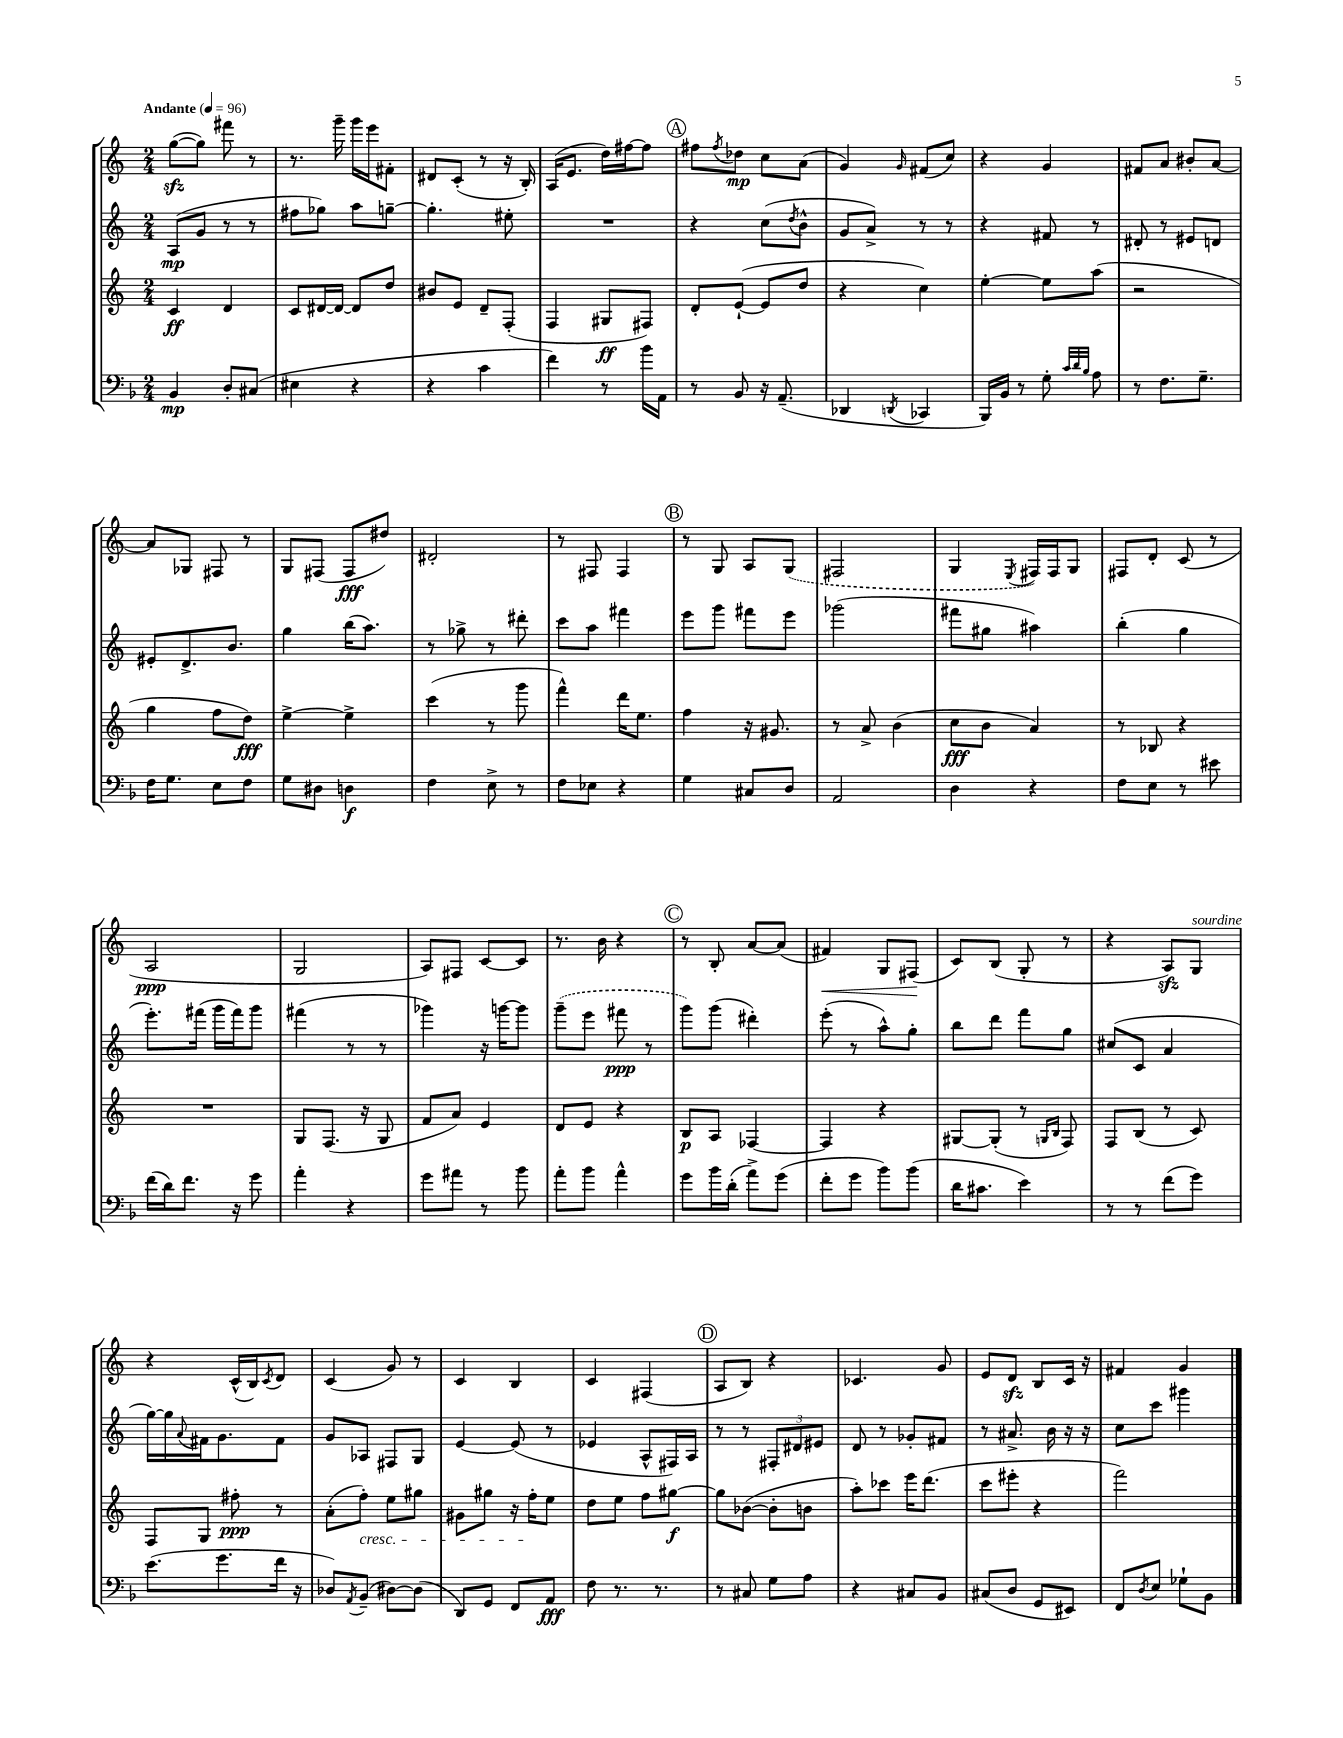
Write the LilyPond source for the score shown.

<<
\new StaffGroup <<
\new Staff = "s0" {
    \clef treble \key c \major \numericTimeSignature \time 2/4 \tempo "Andante" 4 = 96
    g''8~\sfz( g''8) fis'''8 r8 |
    r8. g'''16-- g'''16 e'''16 fis'8-. |
    dis'8 c'8-.( r8 r16 b16-.) |
    a16( e'8. d''16) fis''16~ fis''8 |
    \mark \markup { \circle "A" } fis''8 \acciaccatura { fis''8 } des''8\mp c''8 a'8( |
    g'4) \grace { g'16 } fis'8( c''8) |
    r4 g'4 |
    fis'8 a'8 bis'8-. a'8~ |
    a'8 ges8 fis8 r8 |
    g8 fis8( fis8\fff dis''8) |
    dis'2-. |
    r8 fis8 fis4 |
    \mark \markup { \circle "B" } r8 g8 a8 \once \slurDashed g8( |
    fis2 |
    g4 \acciaccatura { e8 } fis16) fis16 g8 |
    fis8 d'8-. c'8( r8 |
    a2\ppp |
    g2 |
    a8) fis8 c'8~ c'8 |
    r8. b'16 r4 |
    \mark \markup { \circle "C" } r8 b8-. a'8~ a'8( |
    fis'4\<) g8 fis8\!( |
    c'8) b8( g8-. r8 |
    r4 a8\sfz) g8^\markup { \italic "sourdine" } |
    r4 c'16-^( b16) \acciaccatura { c'8 } d'8 |
    c'4( g'8) r8 |
    c'4 b4 |
    c'4 fis4( |
    \mark \markup { \circle "D" } a8 b8) r4 |
    ces'4. g'8 |
    e'8 d'8\sfz b8 c'16 r16 |
    fis'4 g'4 \bar "|." |
}
\new Staff = "s1" {
    \clef treble \key c \major \numericTimeSignature \time 2/4
    a8\mp( g'8 r8 r8 |
    fis''8 ges''8) a''8 g''8~-- |
    g''4.-. eis''8-. |
    R2 |
    \mark \markup { \circle "A" } r4 c''8( \acciaccatura { d''8 } b'8-^ |
    g'8 a'8->) r8 r8 |
    r4 fis'8 r8 |
    dis'8-. r8 eis'8 d'8 |
    eis'8-. d'8.-> b'8. |
    g''4 b''16( a''8.) |
    r8 ges''8-> r8 dis'''8-. |
    c'''8 a''8 fis'''4 |
    \mark \markup { \circle "B" } e'''8 g'''8 fis'''8 e'''8 |
    ges'''2( |
    fis'''8 gis''8 ais''4) |
    b''4-.( g''4 |
    e'''8.-.) fis'''16( g'''16 fis'''16) g'''8 |
    fis'''4( r8 r8 |
    ges'''4) r16 g'''16~ g'''8 |
    \once \slurDashed g'''8--( e'''8 fis'''8\ppp r8 |
    \mark \markup { \circle "C" } g'''8) g'''8( dis'''4-.) |
    e'''8-.( r8 a''8-^) g''8-. |
    b''8 d'''8 f'''8 g''8 |
    cis''8( c'8 a'4 |
    g''16~) g''16 \appoggiatura { a'8 } fis'16 g'8. fis'8 |
    g'8 aes8 fis8 g8 |
    e'4~ e'8( r8 |
    ees'4 a8-^ fis16) a16 |
    \mark \markup { \circle "D" } r8 r8 \tuplet 3/2 { fis8-. dis'8 eis'8 } |
    d'8 r8 ges'8-. fis'8 |
    r8 ais'8.-> b'16 r16 r16 |
    c''8 c'''8 gis'''4 \bar "|." |
}
\new Staff = "s2" {
    \clef treble \key c \major \numericTimeSignature \time 2/4
    c'4\ff d'4 |
    c'8 dis'16~ dis'16~ dis'8 d''8 |
    bis'8 e'8 d'8-- f8-.( |
    f4 gis8\ff fis8) |
    \mark \markup { \circle "A" } d'8-. e'8~-!( e'8 d''8 |
    r4 c''4) |
    e''4~-. e''8 a''8( |
    r2 |
    g''4 f''8 d''8\fff) |
    e''4~-> e''4-> |
    c'''4( r8 g'''8 |
    f'''4-^) d'''16 e''8. |
    \mark \markup { \circle "B" } f''4 r16 gis'8. |
    r8 a'8-> b'4( |
    c''8\fff b'8 a'4) |
    r8 bes8 r4 |
    R2 |
    g8 f8.( r16 g8 |
    f'8 a'8) e'4 |
    d'8 e'8 r4 |
    \mark \markup { \circle "C" } b8\p a8 fes4~ |
    fes4 r4 |
    gis8~ gis8-.( r8 \grace { g16 b16 } f8) |
    f8 b8( r8 c'8) |
    f8 g8 fis''8-.\ppp r8 |
    a'8-.( f''8-.\cresc) e''8 gis''8 |
    gis'8 gis''8 r16 f''16-.\! e''8 |
    d''8 e''8 f''8 gis''8~\f |
    \mark \markup { \circle "D" } gis''8 bes'8~( bes'8-. b'8 |
    a''8-.) ces'''8 e'''16 d'''8.( |
    c'''8 eis'''8-. r4 |
    f'''2) \bar "|." |
}
\new Staff = "s3" {
    \clef bass \key f \major \numericTimeSignature \time 2/4
    bes,4\mp d8-. cis8( |
    eis4 r4 |
    r4 c'4 |
    f'4) r8 bes'16 a,16 |
    \mark \markup { \circle "A" } r8 bes,8 r16 a,8.--( |
    des,4 \acciaccatura { d,8 } ces,4 |
    bes,,16) bes,16 r8 g8-. \grace { c'32 d'32 bes32 } a8 |
    r8 f8. g8.-- |
    f16 g8. e8 f8 |
    g8 dis8 d4\f |
    f4 e8-> r8 |
    f8 ees8 r4 |
    \mark \markup { \circle "B" } g4 cis8 d8 |
    a,2 |
    d4 r4 |
    f8 e8 r8 eis'8 |
    f'16( d'16) f'8. r16 g'8 |
    a'4-. r4 |
    g'8 ais'8 r8 bes'8 |
    a'8-. bes'8 a'4-^ |
    \mark \markup { \circle "C" } g'8 bes'16 d'16-.( a'8->) g'8( |
    f'8-. g'8 bes'8) bes'8( |
    d'16 cis'8. e'4) |
    r8 r8 f'8( g'8) |
    e'8.( g'8. f'16 r16 |
    des8) \acciaccatura { a,8 } bes,8--( dis8~) dis8( |
    d,8) g,8 f,8 a,8\fff |
    f8 r8. r8. |
    \mark \markup { \circle "D" } r8 cis8 g8 a8 |
    r4 cis8 bes,8 |
    cis8( d8 g,8 eis,8) |
    f,8 \acciaccatura { d8 } e8 ges8-! bes,8 \bar "|." |
}
>>
>>
\layout { \context { \Score \remove "Bar_number_engraver" } }
